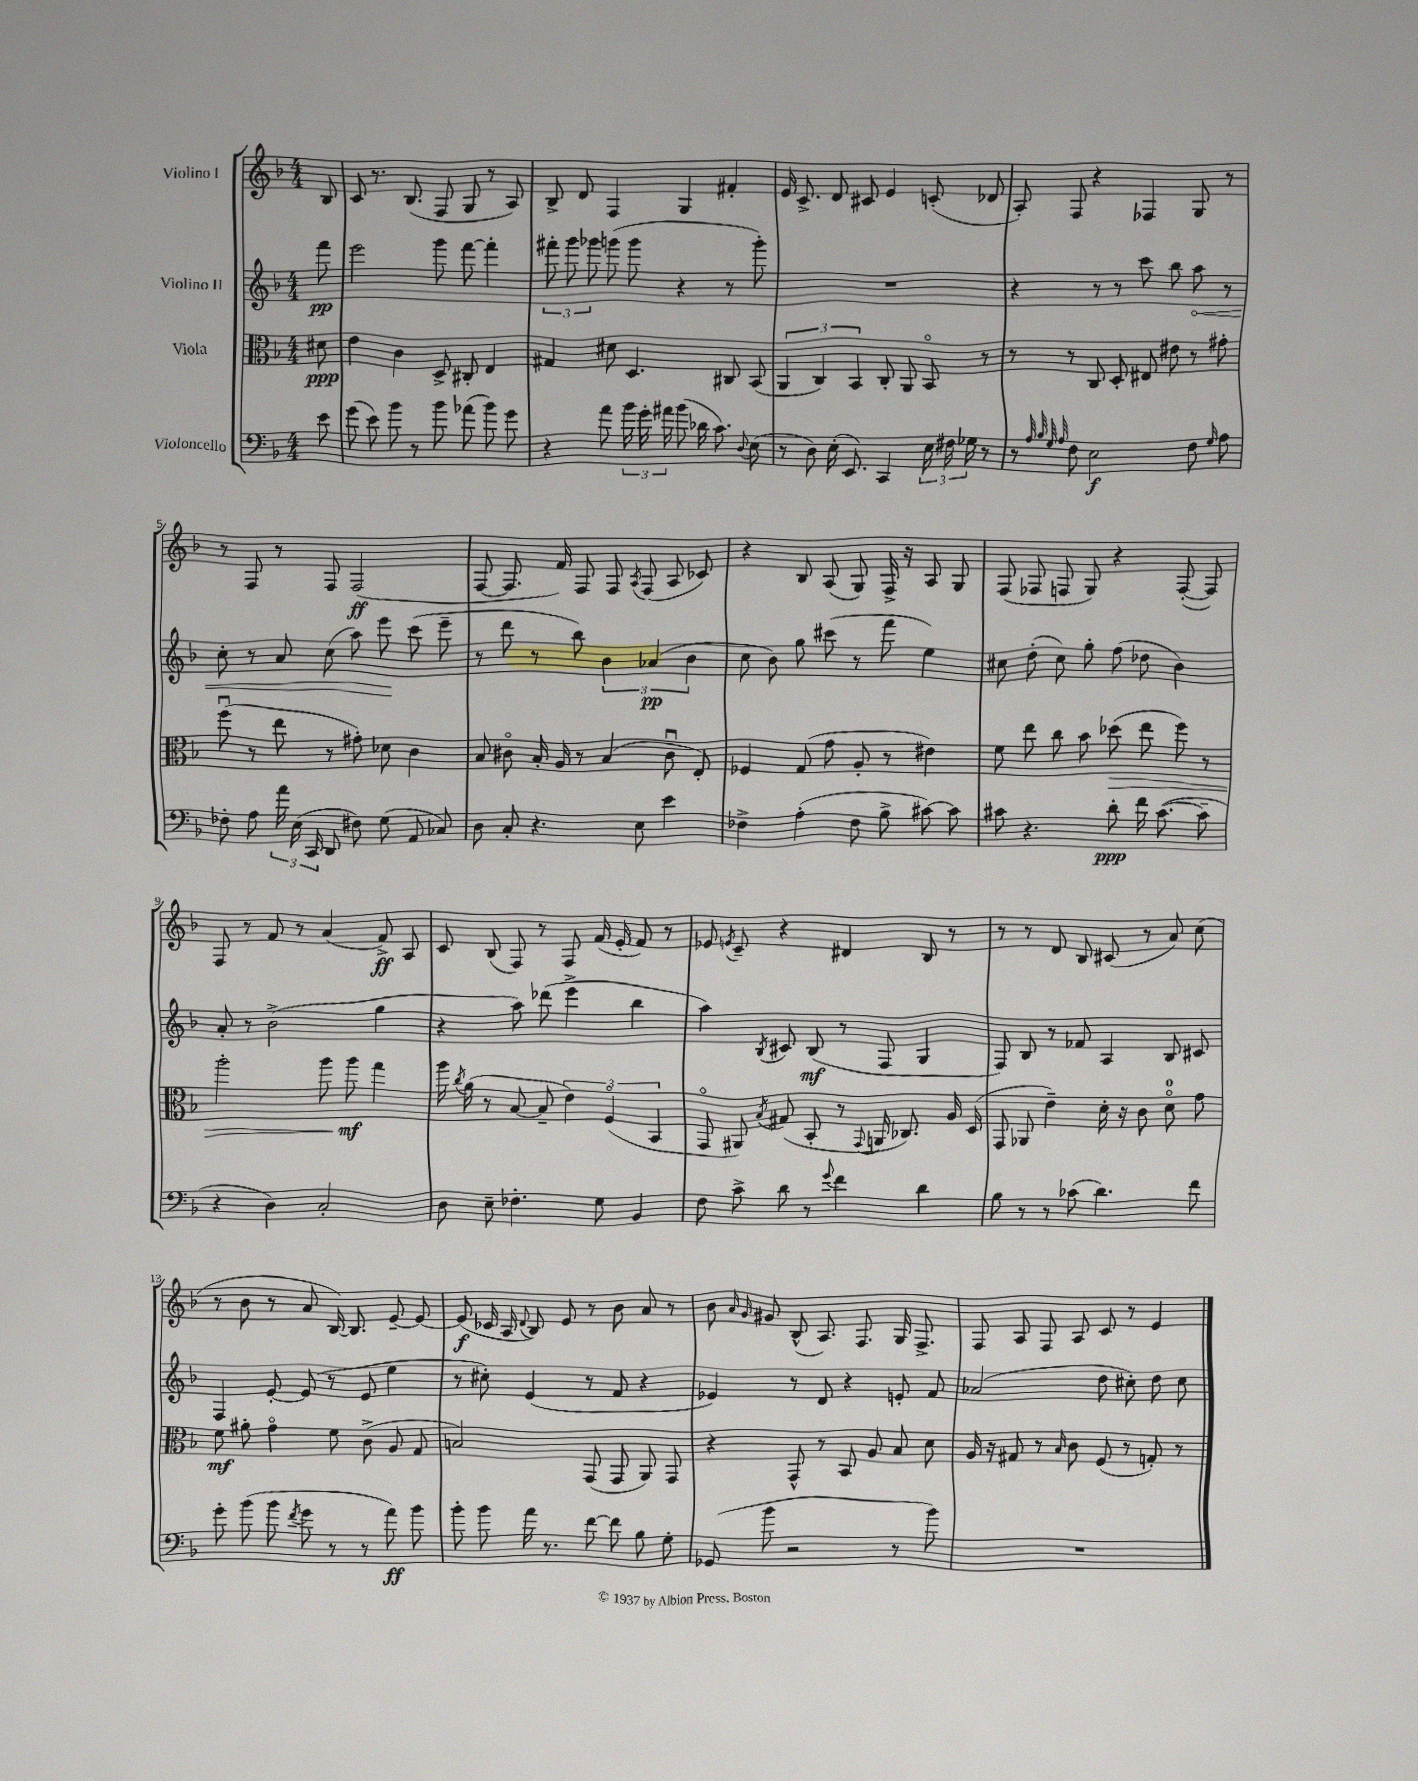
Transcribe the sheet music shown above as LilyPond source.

<<
\new StaffGroup <<
\new Staff = "s0" \with { instrumentName = "Violino I" } {
    \clef treble \key f \major \numericTimeSignature \time 4/4 \partial 8
    \autoBeamOff bes8 |
    c'8 r8. bes8.( f8 g8 r8 a8) |
    bes8-> d'8 f4 g4 fis'4-. |
    e'16 c'8.-> d'8 cis'8 e'4 c'8-.( des'8 |
    a8-.) f8 r4 fes4 g8 r8 |
    r8 f8 r8 f8 f2\ff( |
    f8~ f8. f'16) f8 f8 \acciaccatura { a8 } f8( a8 ces'8) |
    r4 bes8 a8( g8) f16-> r16 a8 g8 |
    f8( fes8 f8 g8) r4 f8~-.( f8) |
    f8 r8 f'8 r8 a'4( f'8->\ff) a8 |
    c'8 bes8( f8) r8 f8 f'16( e'16-. f'8) r8 |
    ees'8 \acciaccatura { e'8 } c'8-- r4 dis'4 bes8 r8 |
    r8 r8 d'8 bes8 cis'8( r8 a'8) c''8( |
    r8 bes'8 r8 a'8 bes16~) bes8. e'8~-- e'8~ |
    e'8\f( ces'16 a16 \appoggiatura { d'8 } bes8) e'8 r8 bes'8 a'8 r8 |
    bes'8 \grace { a'16 g'16 } gis'8 bes8-^( a8.) f8. g16 f8.-> |
    f8 a8 f8 a8 c'8 r8 e'4 \bar "|." |
}
\new Staff = "s1" \with { instrumentName = "Violino II" } {
    \clef treble \key f \major \numericTimeSignature \time 4/4 \partial 8
    \autoBeamOff f'''8\pp |
    e'''2 g'''8 f'''8~ f'''4-. |
    \tuplet 3/2 { fis'''8-. g'''8 ges'''8 } g'''8( g'''8 r4 r8 g'''8-.) |
    R1 |
    r4 r8 r8 c'''8 bes''8 \once \override Hairpin.circled-tip = ##t a''8\< r8 |
    c''8-. r8 a'8 c''8( a''8) e'''8\! c'''8( e'''8-- |
    r8 d'''8 r8 bes''8) \tuplet 3/2 { bes'4 aes'4\pp( bes'4 } |
    c''8 bes'8) g''8 cis'''8( r8 f'''8 e''4) |
    cis''8 d''8-.( cis''8) g''8-. f''8( des''8 bes'4) |
    a'8-. r8 bes'2->( g''4 |
    r4 a''8) des'''8( e'''4-> bes''4 |
    a''4) \acciaccatura { bes8 } cis'8 bes8\mf( r8 f8 g4 |
    f8) bes8 r8 fes'8 a4 bes8 cis'8 |
    f4 e'8~-. e'8( r8 e'8 e''4 |
    r8 cis''8-.) e'4( r8 f'8 r4 |
    ees'4) r8 d'8 r4 e'8-. f'8 |
    aes'2( d''8 cis''8-.) d''8 cis''8 \bar "|." |
}
\new Staff = "s2" \with { instrumentName = "Viola" } {
    \clef alto \key f \major \numericTimeSignature \time 4/4 \partial 8
    \autoBeamOff dis'8\ppp |
    e'4 c'4 d8-> cis8-. e4 |
    gis4 dis'8 d4. cis8 bes,8( |
    \tuplet 3/2 { a,4 c4) bes,4 } c8-. a,8 bes,8\flageolet r8 |
    r8 r8 c8 d8-. eis8 eis'8 r8 gis'8-. |
    f''8\downbow( r8 e''8 r8 gis'8-.) des'8 c'4 |
    bes8 cis'8\flageolet bes16-. a16 r8 bes4( cis'8\downbow e8-.) |
    fes4 g8( g'8 a8-. r8 eis'4) |
    f'8 e''8 c''8 bes'8 des''8\>( e''8 f''8) r8 |
    a''2-. a''8 a''8\mf\! g''4 |
    a''16 \acciaccatura { c''8 } a'16( r8 bes8~ bes8-- \tuplet 3/2 { e'4) f4\flageolet( bes,4 } |
    g,8\flageolet ais,8) \acciaccatura { bes8 } gis8( bes,8-. r8 \appoggiatura { g,8 } a,16 ces8.) a16 d16( |
    g,8 aes,8 e'4--) d'16-. r16 c'8 d'8-0\flageolet g'8 |
    f'8\mf ais'8-. g'4\flageolet f'8 c'8->( a8 g8 |
    b2) g,8( g,8 a,8) g,8 |
    r4 g,8-^ r8 bes,8 a8 bes8 d'8 |
    a16 r16 gis8 r8 \grace { bes16 } c'8 f8( r8 g8-.) r8 \bar "|." |
}
\new Staff = "s3" \with { instrumentName = "Violoncello" } {
    \clef bass \key f \major \numericTimeSignature \time 4/4 \partial 8
    \autoBeamOff e'8 |
    g'8( e'8) bes'8 r8 bes'8 aes'8( bes'8) g'8 |
    r4 a'8 \tuplet 3/2 { bes'16 g'16-. ais'16 } bes'8( des'16 c'8.) \appoggiatura { d8 } e8( |
    r8 d8) e16-.( e,8.) c,4 \tuplet 3/2 { e16 fis16 ges16 } r8 |
    r8 \grace { a32 bes32 g32 a32 } f8 e2\f f8 \grace { g16 } a8 |
    fes8-. a8 \tuplet 3/2 { a'16 e16( c,16 } d,8 fis8) g8( a,8 ces8) |
    d8 c8-. r4. e8 e'4 |
    fes4-> a4-.( fes8 bes8-> cis'8~) cis'8 |
    cis'8 r4. d'8-.\ppp f'16 cis'8.~( cis'8-- |
    r4 d4) c2-. |
    d8 e8-- fes4.-. g8 bes,4 |
    f8 c'8-> d'8 r8 \appoggiatura { g'8 } f'4 d'4 |
    bes8 r8 r8 ces'8( d'4.) f'8 |
    g'8-. bes'8( bes'8 \acciaccatura { f'8 } g'8 r8 r8 a'8\ff) bes'8 |
    bes'8-. bes'8 a'16 r8. f'8~ f'8 bes8 g8-. |
    ges,8( bes'8 r2 r8 bes'8) |
    R1 \bar "|." |
}
>>
>>
